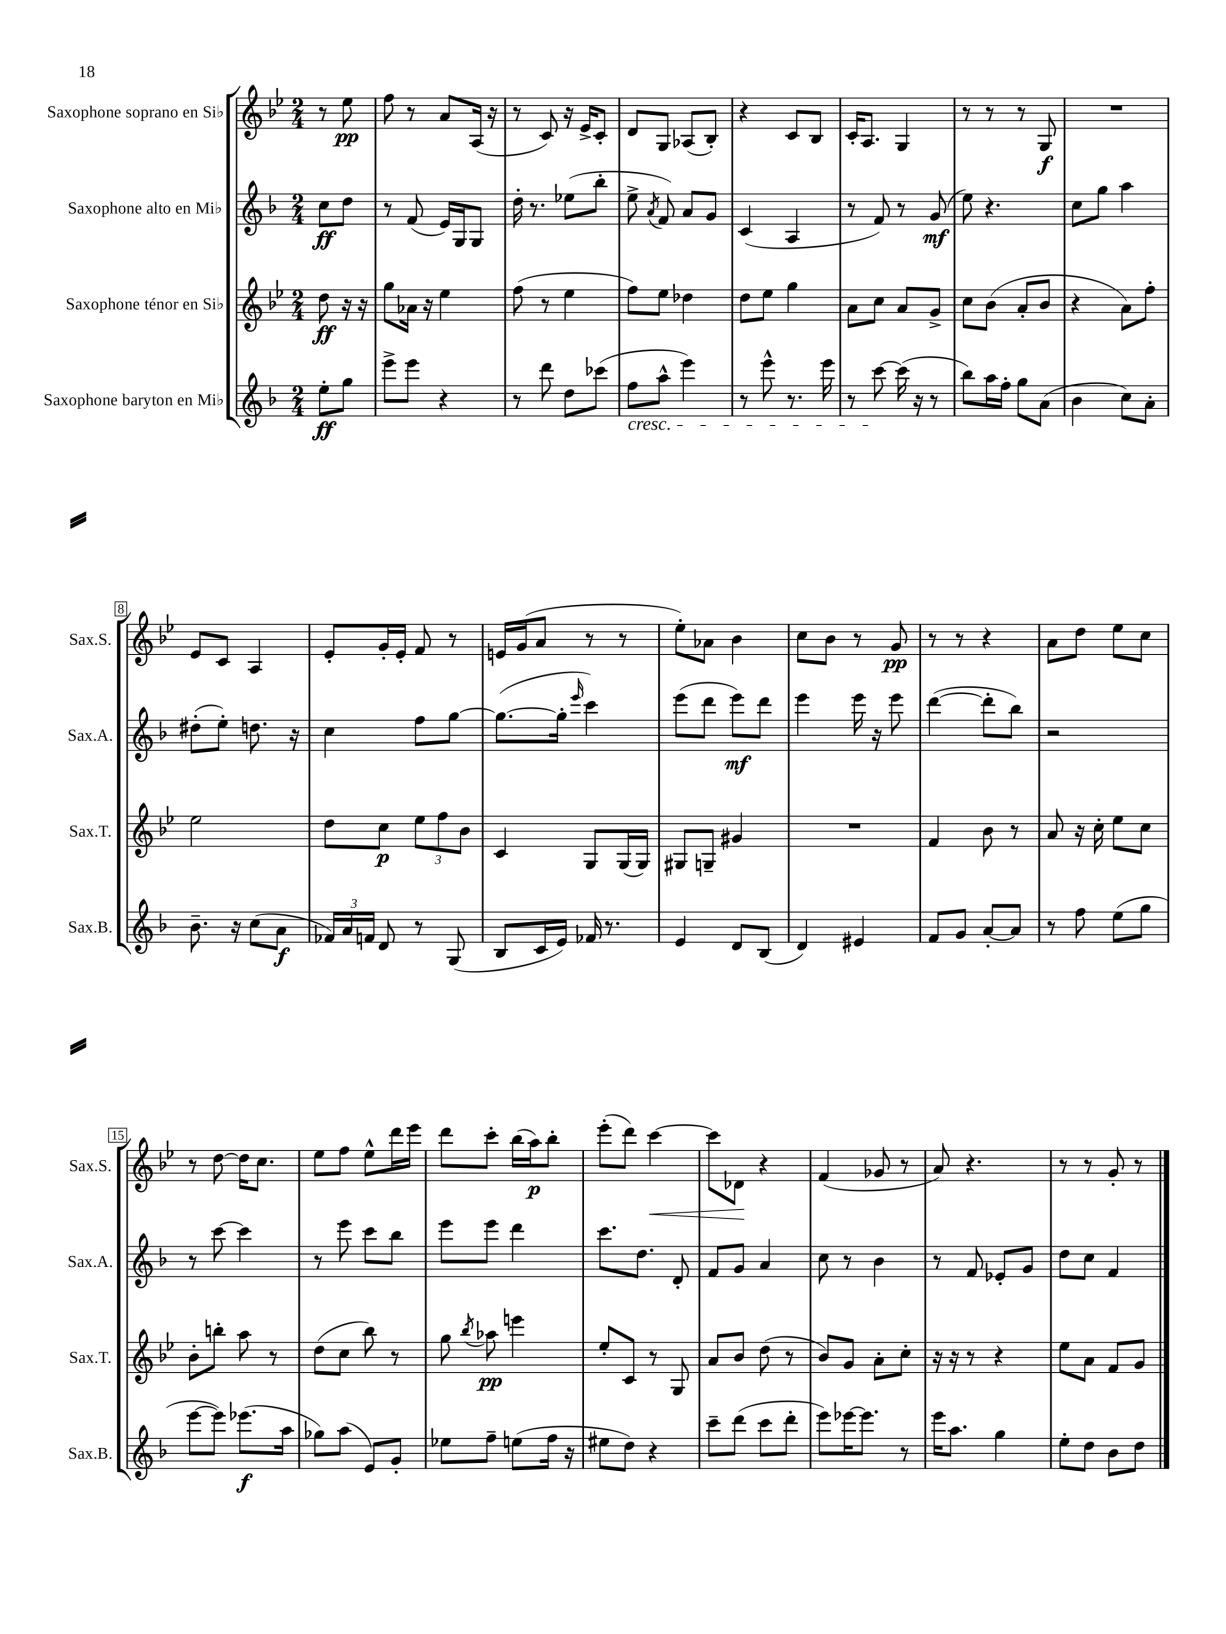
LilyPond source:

<<
\new StaffGroup <<
\new Staff = "s0" \with { instrumentName = "Saxophone soprano en Sib" shortInstrumentName = "Sax.S." } {
    \clef treble \key bes \major \numericTimeSignature \time 2/4 \partial 4
    \autoBeamOff r8 ees''8\pp |
    f''8 r8 a'8[ a16]( r16 |
    r8 c'8) r16 ees'16[-> c'8]-. |
    d'8[ g8] aes8[( bes8]-.) |
    r4 c'8[ bes8] |
    c'16[-. a8.] g4 |
    r8 r8 r8 g8\f |
    R2 |
    ees'8[ c'8] a4 |
    ees'8[-. g'16-. ees'16]-. f'8 r8 |
    e'16[ g'16( a'8] r8 r8 |
    ees''8[-.) aes'8] bes'4 |
    c''8[ bes'8] r8 g'8\pp |
    r8 r8 r4 |
    a'8[ d''8] ees''8[ c''8] |
    r8 d''8~ d''16[ c''8.] |
    ees''8[ f''8] ees''8[-^ d'''16 ees'''16] |
    d'''8[ c'''8]-. bes''16[( a''16\p) bes''8]-. |
    ees'''8[-.( d'''8]) c'''4~\< |
    c'''8[ des'8]\! r4 |
    f'4( ges'8 r8 |
    a'8) r4. |
    r8 r8 g'8-. r8 \bar "|." |
}
\new Staff = "s1" \with { instrumentName = "Saxophone alto en Mib" shortInstrumentName = "Sax.A." } {
    \clef treble \key f \major \numericTimeSignature \time 2/4 \partial 4
    \autoBeamOff c''8[\ff d''8] |
    r8 f'8( e'16[) g16 g8] |
    d''16-. r8. ees''8[( bes''8]-. |
    e''8-> \acciaccatura { a'8 } f'8) a'8[ g'8] |
    c'4( a4 |
    r8 f'8) r8 g'8\mf( |
    e''8) r4. |
    c''8[ g''8] a''4 |
    dis''8[-.( e''8]-.) d''8. r16 |
    c''4 f''8[ g''8]~ |
    g''8.[~( g''16]-. \grace { e'''16 } c'''4) |
    e'''8[( d'''8] e'''8[\mf) d'''8] |
    e'''4 e'''16 r16 e'''8 |
    d'''4~( d'''8[-. bes''8]) |
    r2 |
    r8 c'''8~ c'''4 |
    r8 e'''8 c'''8[ bes''8] |
    e'''8[ e'''8] d'''4 |
    c'''8.[ d''8.] d'8-. |
    f'8[ g'8] a'4 |
    c''8 r8 bes'4 |
    r8 f'8 ees'8[-. g'8] |
    d''8[ c''8] f'4 \bar "|." |
}
\new Staff = "s2" \with { instrumentName = "Saxophone ténor en Sib" shortInstrumentName = "Sax.T." } {
    \clef treble \key bes \major \numericTimeSignature \time 2/4 \partial 4
    \autoBeamOff d''8\ff r16 r16 |
    g''8[ aes'16] r16 ees''4 |
    f''8( r8 ees''4 |
    f''8[) ees''8] des''4 |
    d''8[ ees''8] g''4 |
    a'8[ c''8] a'8[ g'8]-> |
    c''8[ bes'8]( a'8[-. bes'8] |
    r4 a'8[) f''8]-. |
    ees''2 |
    d''8[ c''8]\p \tuplet 3/2 { ees''8[ f''8 bes'8] } |
    c'4 g8[ g16( g16]) |
    gis8[ g8]-- gis'4 |
    R2 |
    f'4 bes'8 r8 |
    a'8 r16 c''16-. ees''8[ c''8] |
    bes'8[-. b''8]-. a''8 r8 |
    d''8[( c''8] bes''8) r8 |
    g''8 \acciaccatura { bes''8 } aes''8\pp e'''4 |
    ees''8[-. c'8] r8 g8 |
    a'8[ bes'8] d''8( r8 |
    bes'8[) g'8] a'8[-. c''8]-. |
    r16 r16 r8 r4 |
    ees''8[ a'8] f'8[ g'8] \bar "|." |
}
\new Staff = "s3" \with { instrumentName = "Saxophone baryton en Mib" shortInstrumentName = "Sax.B." } {
    \clef treble \key f \major \numericTimeSignature \time 2/4 \partial 4
    \autoBeamOff e''8[-.\ff g''8] |
    e'''8[-> e'''8] r4 |
    r8 d'''8 d''8[ ces'''8]( |
    f''8[\cresc a''8]-^ e'''4) |
    r8 e'''8-^ r8. e'''16 |
    r8 c'''8~\! c'''16( r16 r8 |
    bes''8[) a''16 f''16]-. g''8[ a'8]( |
    bes'4 c''8[) a'8]-. |
    bes'8.-- r16 c''8[( a'8]\f |
    \tuplet 3/2 { fes'16[) a'16 f'16] } d'8 r8 g8( |
    bes8[ c'16 e'16]) fes'16 r8. |
    e'4 d'8[ bes8]( |
    d'4) eis'4 |
    f'8[ g'8] a'8[~-. a'8] |
    r8 f''8 e''8[( g''8] |
    e'''8[~ e'''8]) ees'''8.[\f( a''16] |
    ges''8[) a''8]( e'8[) g'8]-. |
    ees''8[ f''8]-- e''8[( f''16] r16 |
    eis''8[ d''8]) r4 |
    c'''8[-- d'''8]( c'''8[ d'''8]-. |
    e'''8[) ees'''16~ ees'''8.] r8 |
    e'''16[ a''8.] g''4 |
    e''8[-. d''8] bes'8[ d''8] \bar "|." |
}
>>
>>
\layout { \context { \Score \override BarNumber.stencil = #(make-stencil-boxer 0.1 0.3 ly:text-interface::print) } }
